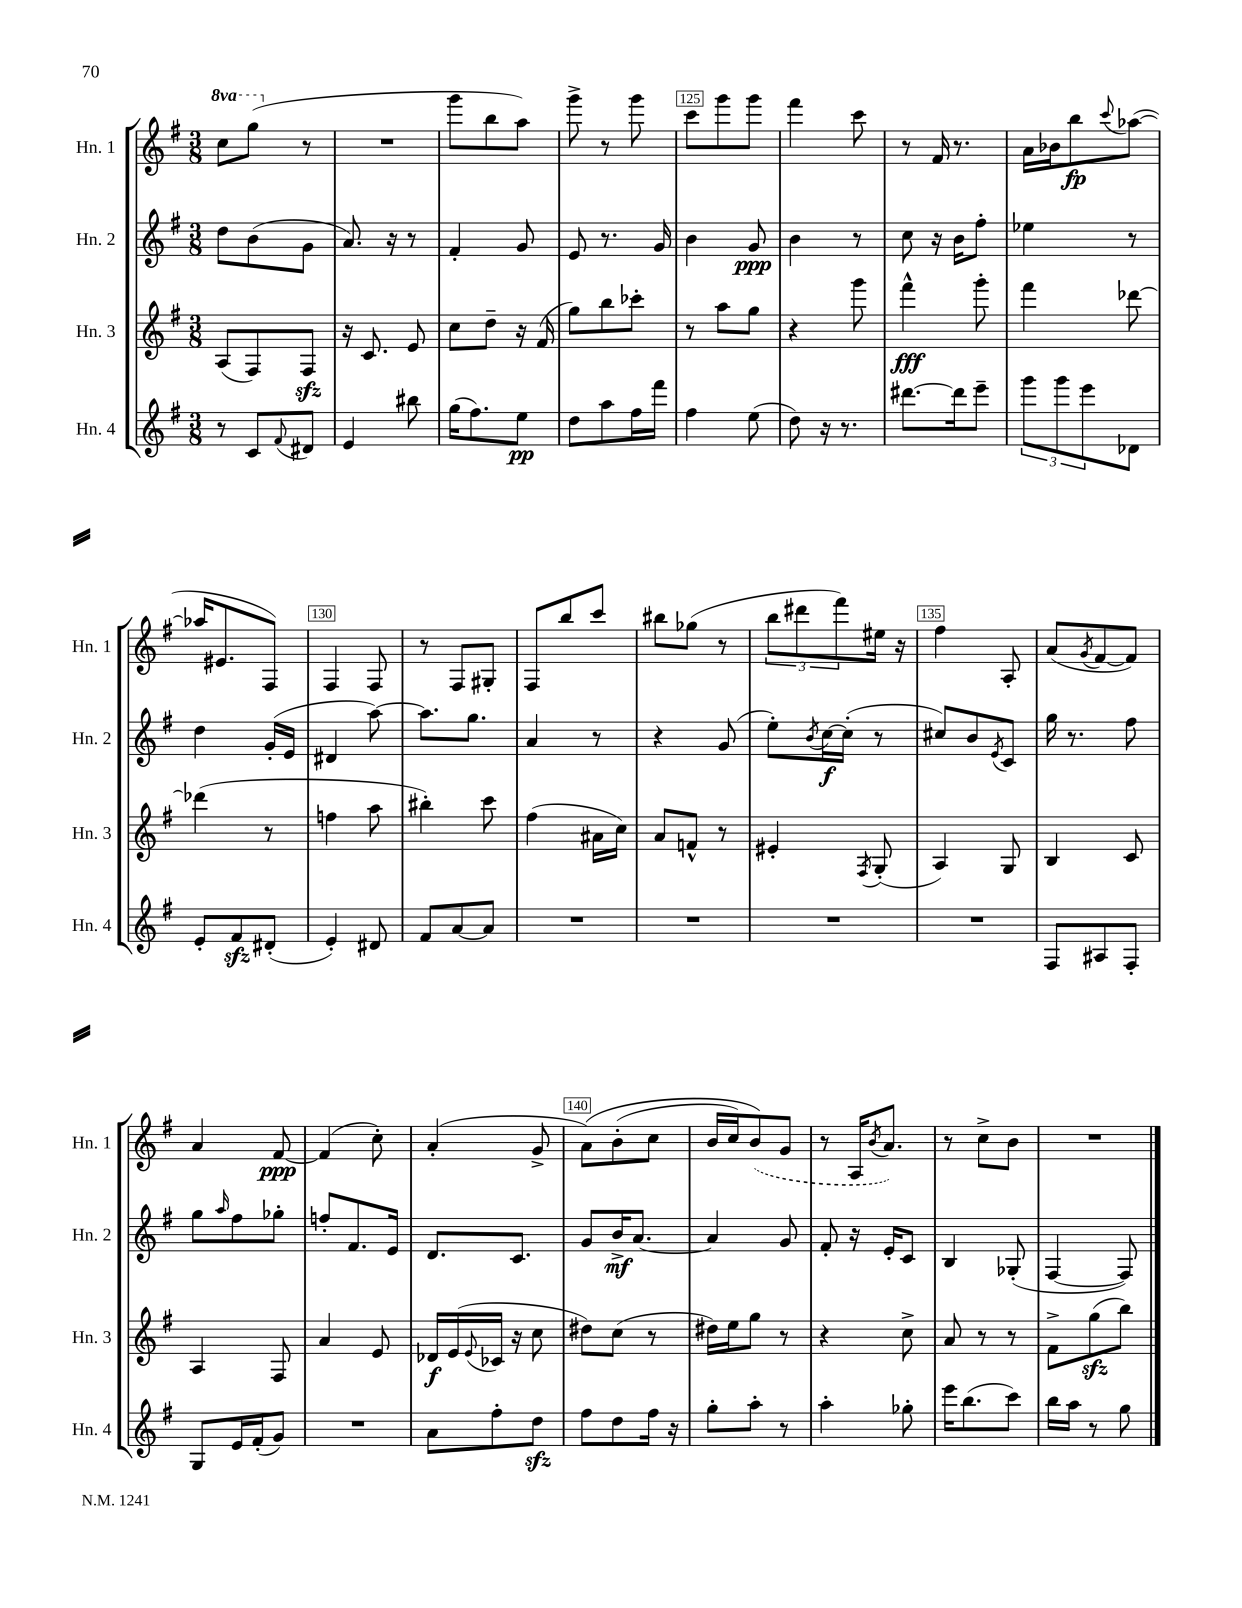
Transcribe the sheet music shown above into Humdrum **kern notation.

**kern	**dynam	**kern	**dynam	**kern	**dynam	**kern	**dynam
*part4	*part4	*part3	*part3	*part2	*part2	*part1	*part1
*staff4	*staff4	*staff3	*staff3	*staff2	*staff2	*staff1	*staff1
*I"Hn. 4	*	*I"Hn. 3	*	*I"Hn. 2	*	*I"Hn. 1	*
*I'Hn. 4	*	*I'Hn. 3	*	*I'Hn. 2	*	*I'Hn. 1	*
*clefG2	*	*clefG2	*	*clefG2	*	*clefG2	*
*k[f#]	*	*k[f#]	*	*k[f#]	*	*k[f#]	*
*M3/8	*	*M3/8	*	*M3/8	*	*M3/8	*
*	*	*	*	*	*	*8va	*
=121	=121	=121	=121	=121	=121	=121	=121
8r	.	(8A/L	.	8dd\L	.	8ccc\L	.
8c/L	.	8F#/)	.	(8b\	.	(8ggg\J	.
8qqf#/	.	.	.	.	.	.	.
*	*	*	*	*	*	*X8va	*
8d#X/J	.	8F#zz/J	.	8g\J	.	8r	.
=122	=122	=122	=122	=122	=122	=122	=122
4e/	.	16r	.	8.a/)	.	4.r	.
.	.	8.c/	.	.	.	.	.
.	.	.	.	16r	.	.	.
8bb#X\	.	8e/	.	8r	.	.	.
=123	=123	=123	=123	=123	=123	=123	=123
(16gg\KL	.	8cc\L	.	4f#'/	.	8ggg\L	.
8.ff#\)	.	.	.	.	.	.	.
.	.	8dd~\J	.	.	.	8bb\	.
8ee\J	pp	16r	.	8g/	.	8aa\J)	.
.	.	(16f#/	.	.	.	.	.
=124	=124	=124	=124	=124	=124	=124	=124
8dd\L	.	8gg\L)	.	8e/	.	8ggg^\	.
8aa\	.	8bb\	.	8.r	.	8r	.
16ff#\L	.	8ccc-X'\J	.	.	.	8ggg\	.
16fff#\JJ	.	.	.	16g/	.	.	.
=125	=125	=125	=125	=125	=125	=125	=125
4ff#\	.	8r	.	4b\	.	8ccc\L	.
.	.	8aa\L	.	.	.	8ggg\	.
(8ee\	.	8gg\J	.	8g/	ppp	8ggg\J	.
=126	=126	=126	=126	=126	=126	=126	=126
8dd\)	.	4r	.	4b\	.	4fff#\	.
16r	.	.	.	.	.	.	.
8.r	.	.	.	.	.	.	.
.	.	8ggg\	.	8r	.	8ccc\	.
=127	=127	=127	=127	=127	=127	=127	=127
[8.ddd#X\L	.	4fff#^^\	fff	8cc\	.	8r	.
.	.	.	.	16r	.	16f#/	.
16ddd#\k]	.	.	.	16b\KL	.	8.r	.
8eee~\J	.	8ggg'\	.	8ff#'\J	.	.	.
=128	=128	=128	=128	=128	=128	=128	=128
12ggg\L	.	4fff#\	.	4ee-X\	.	16a\LL	.
.	.	.	.	.	.	16b-X\J	.
12ggg\	.	.	.	.	.	.	.
.	.	.	.	.	.	8bb\	fp
12eee\	.	.	.	.	.	.	.
.	.	.	.	.	.	8qqccc/	.
8d-X\J	.	[8ddd-X\	.	8r	.	([8aa-X\J	.
!!LO:LB:g=z
=129	=129	=129	=129	=129	=129	=129	=129
8e'/L	.	(4ddd-X\]	.	4dd\	.	16aa-X/KL]	.
.	.	.	.	.	.	8.e#X/	.
8f#zz/	.	.	.	.	.	.	.
(8d#X'/J	.	8r	.	(16g'/LL	.	8F#/J)	.
.	.	.	.	16e/JJ	.	.	.
=130	=130	=130	=130	=130	=130	=130	=130
4e'/)	.	4ffn\	.	4d#X/	.	4F#/	.
8d#X/	.	8aa\	.	[8aa\)	.	8F#/	.
=131	=131	=131	=131	=131	=131	=131	=131
8f#/L	.	4bb#X'\)	.	8.aa\L]	.	8r	.
[8a/	.	.	.	.	.	8F#/L	.
.	.	.	.	8.gg\J	.	.	.
8a/J]	.	8ccc\	.	.	.	8G#X'/J	.
=132	=132	=132	=132	=132	=132	=132	=132
4.r	.	(4ff#\	.	4a/	.	8F#/L	.
.	.	.	.	.	.	8bb/	.
.	.	16a#X\LL	.	8r	.	8ccc/J	.
.	.	16cc\JJ)	.	.	.	.	.
=133	=133	=133	=133	=133	=133	=133	=133
4.r	.	8a/L	.	4r	.	8bb#X\L	.
.	.	8fn^^/J	.	.	.	(8gg-X\J	.
.	.	8r	.	(8g/	.	8r	.
=134	=134	=134	=134	=134	=134	=134	=134
4.r	.	4e#X'/	.	8ee'\L)	.	12bb\L	.
.	.	.	.	.	.	12ddd#X\	.
.	.	.	.	8qb/	.	.	.
.	.	.	.	[16cc\L	f	.	.
.	.	.	.	.	.	12fff#\)	.
.	.	.	.	(16cc'\JJ]	.	.	.
.	.	8qF#/	.	.	.	.	.
.	.	(8G'/	.	8r	.	16ee#X\Jk	.
.	.	.	.	.	.	16r	.
=135	=135	=135	=135	=135	=135	=135	=135
4.r	.	4A/)	.	8cc#X/L)	.	4ff#\	.
.	.	.	.	8b/	.	.	.
.	.	.	.	8qe/	.	.	.
.	.	8G/	.	8c/J	.	8A'/	.
=136	=136	=136	=136	=136	=136	=136	=136
8F#/L	.	4B/	.	16gg\	.	(8a/L	.
.	.	.	.	8.r	.	.	.
.	.	.	.	.	.	8qg/	.
8A#X/	.	.	.	.	.	[8f#/	.
8F#'/J	.	8c/	.	8ff#\	.	8f#/J])	.
!!LO:LB:g=z
=137	=137	=137	=137	=137	=137	=137	=137
8G/L	.	4A/	.	8gg\L	.	4a/	.
.	.	.	.	16qqaa/	.	.	.
16e/L	.	.	.	8ff#\	.	.	.
(16f#'/J	.	.	.	.	.	.	.
8g/J)	.	8F#/	.	8gg-X'\J	.	[8f#/	ppp
=138	=138	=138	=138	=138	=138	=138	=138
4.r	.	4a/	.	8ffn'/L	.	(4f#/]	.
.	.	.	.	8.f#/	.	.	.
.	.	8e/	.	.	.	8cc'\)	.
.	.	.	.	16e/Jk	.	.	.
=139	=139	=139	=139	=139	=139	=139	=139
8a\L	.	16d-X/LL	f	8.d/L	.	(4a'/	.
.	.	(16e/	.	.	.	.	.
.	.	8qqe/	.	.	.	.	.
8ff#'\	.	16c-X/JJ	.	.	.	.	.
.	.	16r	.	8.c/J	.	.	.
8ddzz\J	.	8cc\	.	.	.	8g^/	.
=140	=140	=140	=140	=140	=140	=140	=140
8ff#\L	.	8dd#X\L)	.	8g/L	.	(8a\L)	.
8dd\	.	(8cc\J	.	16b^/K	mf	(8b'\	.
.	.	.	.	[8.a/J	.	.	.
16ff#\Jk	.	8r	.	.	.	8cc\J	.
16r	.	.	.	.	.	.	.
=141	=141	=141	=141	=141	=141	=141	=141
8gg'\L	.	16dd#X\LL)	.	4a/]	.	16b/LL	.
.	.	16ee\J	.	.	.	16cc/J)	.
8aa'\J	.	8gg\J	.	.	.	(8b/)	.
8r	.	8r	.	8g/	.	8g/J	.
=142	=142	=142	=142	=142	=142	=142	=142
4aa'\	.	4r	.	8f#'/	.	8r	.
.	.	.	.	16r	.	16A/KL	.
.	.	.	.	.	.	8qb/	.
.	.	.	.	16e'/KL	.	8.a/J)	.
8gg-X'\	.	8cc^\	.	8c/J	.	.	.
=143	=143	=143	=143	=143	=143	=143	=143
16eee\KL	.	8a/	.	4B/	.	8r	.
(8.bb\	.	.	.	.	.	.	.
.	.	8r	.	.	.	8cc^\L	.
8ccc\J)	.	8r	.	(8G-X'/	.	8b\J	.
=144	=144	=144	=144	=144	=144	=144	=144
16bb\LL	.	8f#^\L	.	[4F#/	.	4.r	.
16aa\JJ	.	.	.	.	.	.	.
8r	.	(8ggzz\	.	.	.	.	.
8gg\	.	8bb\J)	.	8F#/])	.	.	.
==	==	==	==	==	==	==	==
*-	*-	*-	*-	*-	*-	*-	*-
